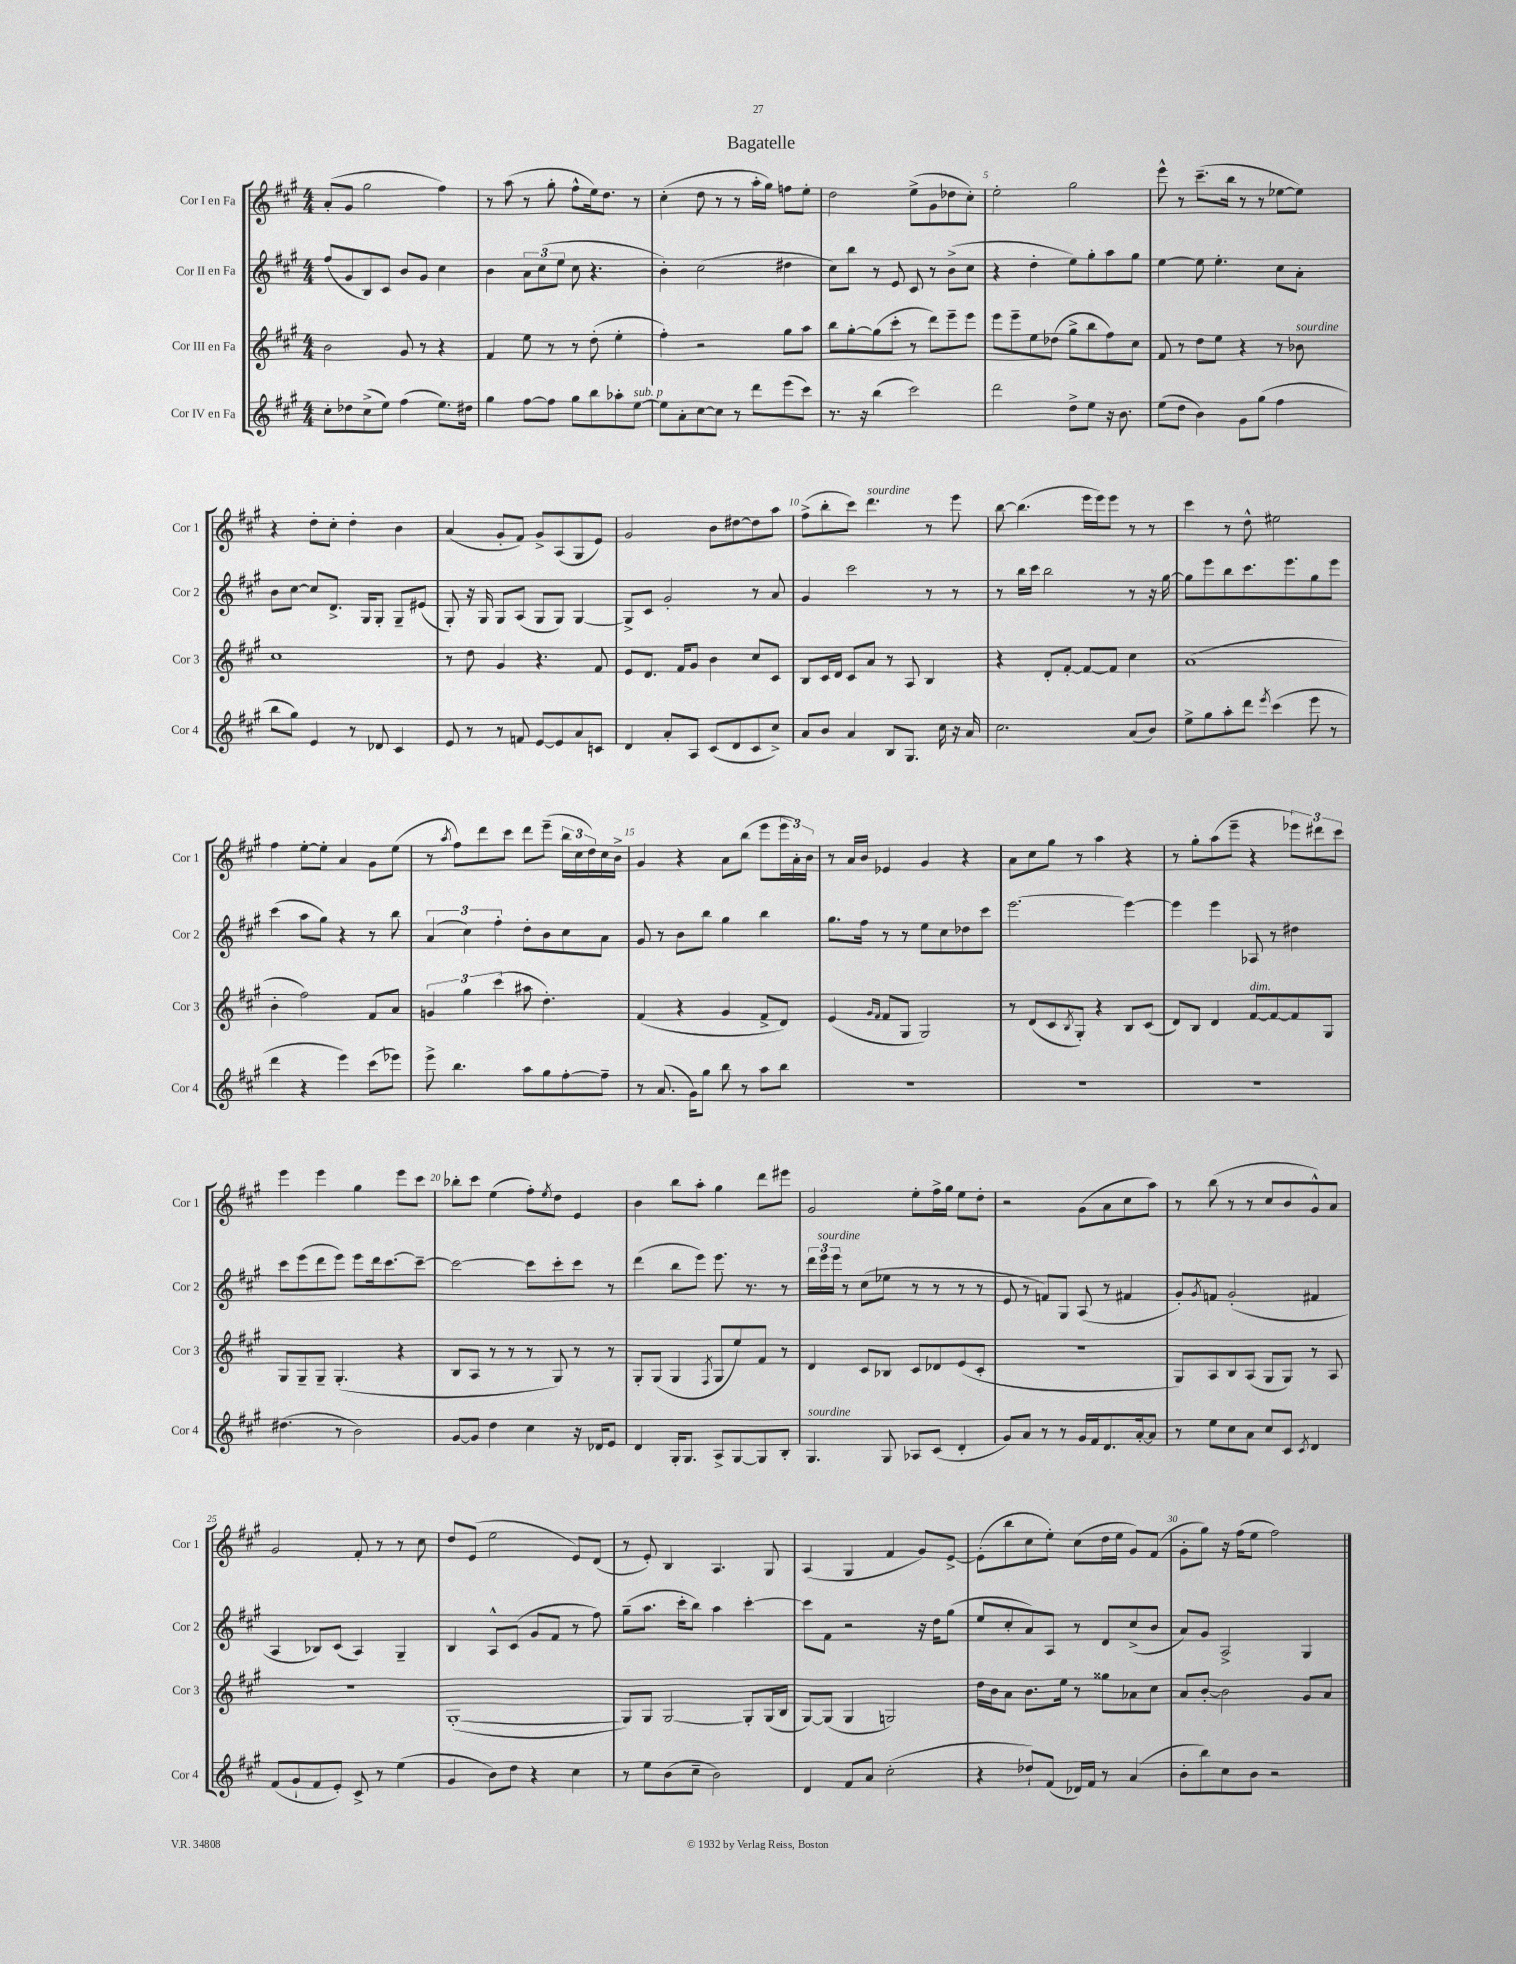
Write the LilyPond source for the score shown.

\header { title = "Bagatelle" }
<<
\new StaffGroup <<
\new Staff = "s0" \with { instrumentName = "Cor I en Fa" shortInstrumentName = "Cor 1" } {
    \clef treble \key a \major \numericTimeSignature \time 4/4
    a'8-.( gis'8 gis''2 fis''4) |
    r8 a''8( r8 gis''8-. fis''8-^ e''16) d''8. r8 |
    cis''4-.( d''8 r8 r8 a''16-. gis''16) f''8 e''8-. |
    d''2 e''8->( gis'8 des''8 cis''8-.) |
    e''2-. gis''2 |
    e'''8-^ r8 cis'''8.--( b''16 r8 r8 ees''8~ ees''8) |
    r4 d''8-. cis''8-. d''4-. b'4 |
    a'4( gis'8-. fis'8) gis'8-> a8( gis8 e'8) |
    gis'2 b'8 dis''8~ dis''8 a''8 |
    fis''8->( b''8-. cis'''8) d'''4.^\markup { \italic "sourdine" } r8 e'''8 |
    b''8~ b''4.( e'''16 e'''16) e'''8 r8 r8 |
    cis'''4 r8 d''8-^ eis''2 |
    fis''4 e''8~-. e''8-. a'4 gis'8 e''8( |
    r8 \acciaccatura { a''8 } fis''8) d'''8 cis'''8 d'''8 e'''8--( \tuplet 3/2 { b''16 cis''16 d''16) } cis''16 b'16-> |
    gis'4 r4 a'8 b''8( e'''8 \tuplet 3/2 { e'''16 a'16-.) b'16 } |
    r8 a'16 b'16 ees'4 gis'4 r4 |
    a'8 cis''8 gis''8 r8 a''4 r4 |
    r8 gis''8-. a''8( e'''8-- r4 \tuplet 3/2 { ees'''8) dis'''8 cis'''8 } |
    e'''4 e'''4 gis''4 e'''8 cis'''8 |
    bes''8-. cis'''8 e''4( fis''8-.) \acciaccatura { e''8 } d''8 e'4 |
    b'4 b''8 a''8-. gis''4 d'''8 eis'''8 |
    gis'2 e''8-. fis''16-> gis''16 e''8 d''8-. |
    r2 gis'8( a'8 cis''8 a''8) |
    r8 b''8( r8 r8 cis''8 b'8 gis'8-^) a'8 |
    gis'2 fis'8-. r8 r8 cis''8 |
    d''8 e'8( e''2 e'8) d'8( |
    r8 e'8-.) b4 a4. gis8 |
    a4( gis4 fis'4 gis'8) e'8~-> |
    e'8-.( b''8 cis''8 e''8-.) cis''8( d''16 e''16 gis'8) fis'8( |
    gis'8-. gis''8) r16 fis''16( e''8 fis''2) \bar "|." |
}
\new Staff = "s1" \with { instrumentName = "Cor II en Fa" shortInstrumentName = "Cor 2" } {
    \clef treble \key a \major \numericTimeSignature \time 4/4
    fis''8( gis'8 b8) cis'8 b'8 gis'8 cis''4 |
    b'4 \tuplet 3/2 { a'8 cis''8( e''8 } cis''8 r4. |
    b'4-.) cis''2( dis''4 |
    cis''8) b''8 r8 e'8 cis'8 r8 b'8->( cis''8 |
    r4 d''4-. e''8) gis''8-. a''8 gis''8 |
    e''4~ e''8 e''4.-. cis''8 a'8-. |
    b'8 cis''8~ cis''8 d'8.-> gis16 gis8-. gis8-- eis'8( |
    gis8-.) r16 gis16 gis8 a8( gis8 gis8) gis4~ |
    gis8-> cis'8 gis'2-. r8 a'8 |
    gis'4 cis'''2 r8 r8 |
    r8 b''16 cis'''16 b''2 r8 r16 gis''16~ |
    gis''8 e'''8 b''8 cis'''8. e'''8. gis''8 e'''8 |
    cis'''4( a''8 gis''8) r4 r8 b''8 |
    \tuplet 3/2 { a'4( cis''4) fis''4-. } d''8-. b'8 cis''8 a'8 |
    gis'8 r8 b'8 b''8 gis''4 b''4 |
    gis''8. fis''16 r8 r8 e''8 cis''8 des''8 cis'''8 |
    e'''2.~ e'''4~ |
    e'''4 e'''4 aes8 r8 dis''4 |
    cis'''8 e'''8( d'''8 e'''8) e'''8 d'''16 cis'''8.~ cis'''8~-- |
    cis'''2~ cis'''8 cis'''8-. cis'''8 r8 |
    d'''4( b''8 e'''8) e'''8. r8. r8 |
    \tuplet 3/2 { d'''16 e'''16^\markup { \italic "sourdine" } e'''16 } r8 cis''8( ees''8 r8 r8 r8 r8 |
    e'8 r8 f'8) gis8 a8( r8 fis'4 |
    gis'8-.) \acciaccatura { gis'8 } f'8 gis'2-.( fis'4 |
    a4 bes8) cis'8( a4) gis4-- |
    b4 a8-^ cis'8( gis'8 fis'8 r8 fis''8) |
    gis''8--( a''8. cis'''16-. b''8) a''4 cis'''4~-. |
    cis'''8 fis'8 r2 r16 d''16 gis''8( |
    e''8 cis''8-. a'8) a8 r8 d'8 cis''8->( b'8 |
    a'8) gis'8 a2-> gis4 \bar "|." |
}
\new Staff = "s2" \with { instrumentName = "Cor III en Fa" shortInstrumentName = "Cor 3" } {
    \clef treble \key a \major \numericTimeSignature \time 4/4
    b'2 gis'8 r8 r4 |
    fis'4 e''8 r8 r8 d''8-.( e''4-. |
    fis''4-.) r2 gis''8 a''8 |
    b''8 gis''8~-. gis''8( cis'''8-. r8 d'''8) e'''8-- e'''8 |
    e'''8 e'''8-- e''8 des''8( gis''8-> b''8 fis''8) cis''8 |
    fis'8 r8 d''8 e''8 r4 r8 bes'8^\markup { \italic "sourdine" } |
    cis''1 |
    r8 d''8 gis'4 r4. fis'8 |
    e'8 d'8. fis'16 gis'8 b'4 cis''8 cis'8 |
    b8 cis'16 d'16 cis'8 a'8 r8 a8 b4 |
    r4 d'8-. fis'8~-. fis'8~ fis'8 cis''4 |
    a'1( |
    b'4-. fis''2) fis'8 a'8 |
    \tuplet 3/2 { g'4 gis''4 cis'''4( } ais''8 d''4.-.) |
    fis'4( r4 gis'4 fis'8-> d'8) |
    e'4( \grace { gis'16 fis'16 } fis'8 gis8 gis2) |
    r8 d'8( cis'8 \acciaccatura { b8 } gis8-.) r4 b8 cis'8( |
    d'8) b8 d'4 fis'8~^\markup { \italic "dim." } fis'8~ fis'8 gis8 |
    gis8 gis8-- gis8-- gis4.-.( r4 |
    b8 a8 r8 r8 r8 gis8) r8 r8 |
    gis8-. gis8( gis4 \acciaccatura { fis8 } gis8 e''8) fis'8 r8 |
    d'4 cis'8 bes8 cis'8 des'8 e'8( cis'8-. |
    R1 |
    gis8) a8 b8 a8( gis8 gis8) r8 a8 |
    R1 |
    gis1~-.( |
    gis8) gis8 gis2~ gis8-. gis16( b16 |
    gis8~) gis8( gis4 g2) |
    d''16 b'16 a'8 b'8. e''16 r8 gisis''8 aes'8 cis''8 |
    a'8 b'8~-. b'2 gis'8 a'8 \bar "|." |
}
\new Staff = "s3" \with { instrumentName = "Cor IV en Fa" shortInstrumentName = "Cor 4" } {
    \clef treble \key a \major \numericTimeSignature \time 4/4
    cis''8-. des''8 cis''8->( e''8) fis''4( e''8.) dis''16 |
    gis''4 fis''8~ fis''8 gis''8 b''8 aes''8-. e''8~^\markup { \italic "sub. p" } |
    e''8 a'8-. cis''8~ cis''8 r8 d'''8 e'''8( cis'''8) |
    r8. r16 b''4( cis'''2) |
    d'''2 d''8-> e''8 r16 b'8. |
    e''8( d''8 b'4) gis'8 gis''8( fis''4 |
    b''8 gis''8) e'4 r8 des'8 cis'4 |
    e'8 r8 r8 f'8 e'8~ e'8 a'8 c'8 |
    d'4 a'8-. a8 cis'8( d'8 cis'8 cis''8->) |
    a'8 b'8 a'4 b8 gis8. cis''16 r16 a'16 |
    cis''2. a'8( b'8) |
    e''8-> gis''8 a''8-. d'''8 \acciaccatura { e'''8 } cis'''4( e'''8 r8 |
    d'''4 r4 e'''4) cis'''8( ees'''8) |
    e'''8-> b''4. a''8 gis''8 fis''8~-. fis''8-- |
    r8 a'8.( gis'16) gis''8 b''8 r8 a''8 b''8 |
    R1 |
    R1 |
    R1 |
    dis''4.( r8 b'2) |
    gis'8~ gis'8 d''4 cis''4 r16 des'16 e'8 |
    d'4 gis16-. gis8. a8-> gis8~ gis8 b8-. |
    gis4.^\markup { \italic "sourdine" } gis8 aes8 cis'8( d'4-. |
    gis'8) a'8 r8 r8 gis'16 fis'16 d'8. a'16~-. a'8 |
    r8 e''8 cis''8 a'8 cis''8 cis'8 \acciaccatura { cis'8 } d'4 |
    fis'8( gis'8-! fis'8 e'8-.) cis'8-> r8 e''4( |
    gis'4 b'8) d''8 r4 cis''4 |
    r8 e''8 b'8( cis''8-- b'2) |
    d'4 fis'8 a'8 cis''2-.( |
    r4 des''8-!) fis'8( des'16) fis'16 r8 a'4( |
    b'8-. b''8) cis''8 b'8 r2 \bar "|." |
}
>>
>>
\layout { \context { \Score \override BarNumber.break-visibility = ##(#f #t #t) barNumberVisibility = #(every-nth-bar-number-visible 5) } }
